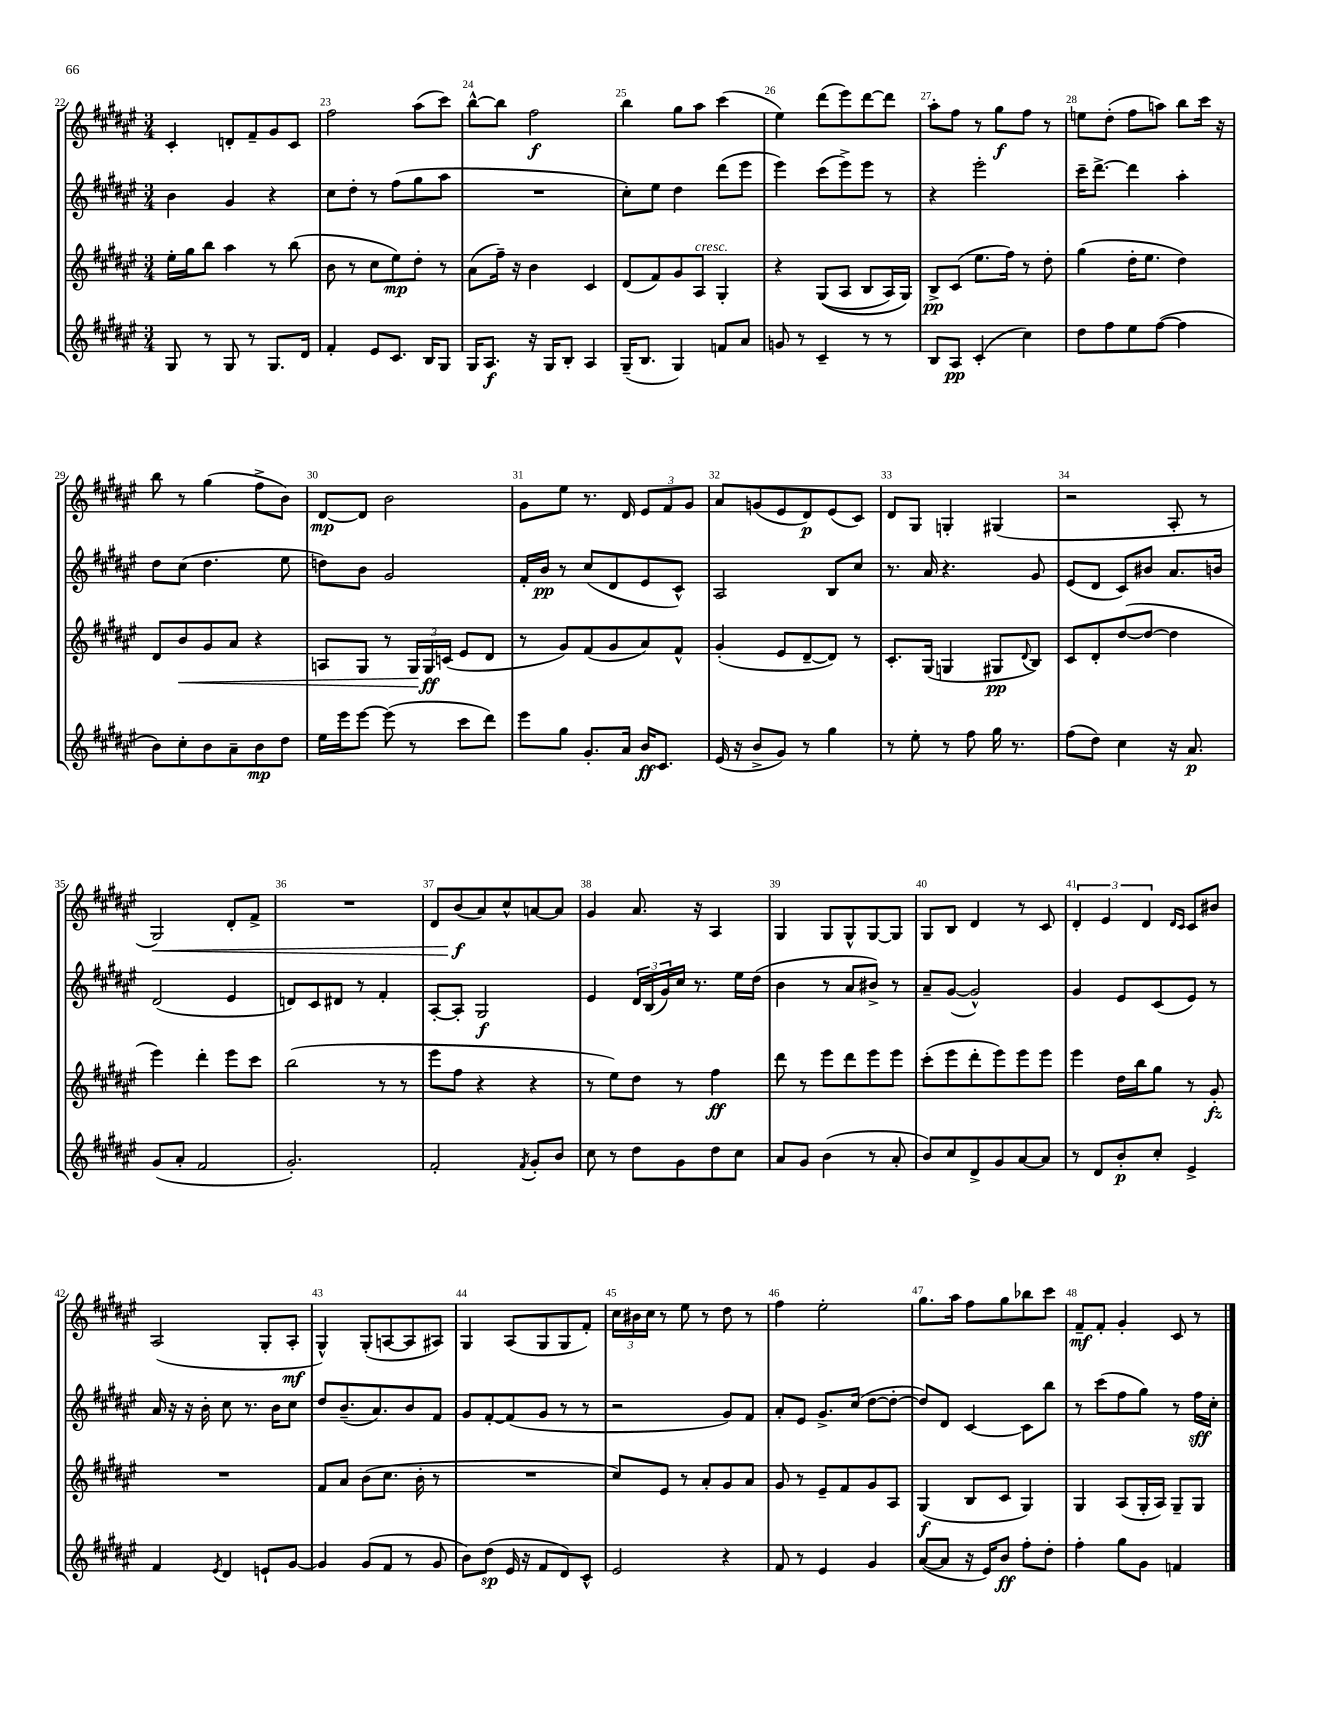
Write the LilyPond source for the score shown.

<<
\new StaffGroup <<
\new Staff = "s0" {
    \clef treble \key fis \major \numericTimeSignature \time 3/4
    cis'4-. d'8-. fis'8-- gis'8 cis'8 |
    fis''2 ais''8( cis'''8) |
    b''8~-^ b''8 fis''2\f |
    b''4 gis''8 ais''8 cis'''4( |
    eis''4) dis'''8( eis'''8) dis'''8~ dis'''8 |
    ais''8-. fis''8 r8 gis''8\f fis''8 r8 |
    e''8 dis''8-.( fis''8 a''8) b''8 cis'''16 r16 |
    b''8 r8 gis''4( fis''8-> b'8) |
    dis'8~\mp dis'8 b'2 |
    gis'8 eis''8 r8. dis'16 \tuplet 3/2 { eis'8 fis'8 gis'8 } |
    ais'8 g'8( eis'8 dis'8\p) eis'8( cis'8) |
    dis'8 gis8 g4-. gis4( |
    r2 ais8-. r8 |
    gis2\<) dis'8-. fis'8-> |
    R2. |
    dis'8 b'8\f\!( ais'8) cis''8-^ a'8~ a'8 |
    gis'4 ais'8. r16 ais4 |
    gis4 gis8 gis8-^ gis8~ gis8 |
    gis8 b8 dis'4 r8 cis'8 |
    \tuplet 3/2 { dis'4-. eis'4 dis'4 } \grace { dis'16 cis'16 } cis'8 bis'8 |
    ais2( gis8-. ais8-.\mf |
    gis4-^) gis8-.( a8~ a8 ais8) |
    gis4 ais8( gis8 gis8 fis'8-.) |
    \tuplet 3/2 { cis''16 bis'16 cis''16 } r8 eis''8 r8 dis''8 r8 |
    fis''4 eis''2-. |
    gis''8. ais''16 fis''8 gis''8 bes''8 cis'''8 |
    fis'8--\mf fis'8-. gis'4-. cis'8 r8 \bar "|." |
}
\new Staff = "s1" {
    \clef treble \key fis \major \numericTimeSignature \time 3/4
    b'4 gis'4 r4 |
    cis''8 dis''8-. r8 fis''8( gis''8 ais''8 |
    R2. |
    cis''8-.) eis''8 dis''4 dis'''8( eis'''8 |
    eis'''4) cis'''8( eis'''8->) eis'''8 r8 |
    r4 eis'''2-. |
    cis'''16-- dis'''8.~-> dis'''4 ais''4-. |
    dis''8 cis''8( dis''4. eis''8 |
    d''8) b'8 gis'2 |
    fis'16-. b'16\pp r8 cis''8( dis'8 eis'8 cis'8-^) |
    ais2 b8 cis''8 |
    r8. ais'16 r4. gis'8 |
    eis'8( dis'8 cis'8) bis'8 ais'8. b'16 |
    dis'2( eis'4 |
    d'8) cis'8 dis'8 r8 fis'4-. |
    ais8~-. ais8-. gis2\f |
    eis'4 \tuplet 3/2 { dis'16 b16( gis'16) } cis''16 r8. eis''16 dis''16( |
    b'4 r8 ais'8 bis'8->) r8 |
    ais'8-- gis'8~( gis'2-^) |
    gis'4 eis'8 cis'8( eis'8) r8 |
    ais'16 r16 r16 b'16-. cis''8 r8. b'16 cis''8 |
    dis''8 b'8.--( ais'8.) b'8 fis'8 |
    gis'8 fis'8~-. fis'8( gis'8 r8 r8 |
    r2 gis'8) fis'8 |
    ais'8-. eis'8 gis'8.-> cis''16( dis''8~ dis''8~-. |
    dis''8) dis'8 cis'4~ cis'8 b''8 |
    r8 cis'''8( fis''8 gis''8) r8 fis''16\sff cis''16-. \bar "|." |
}
\new Staff = "s2" {
    \clef treble \key fis \major \numericTimeSignature \time 3/4
    eis''16-. gis''16 b''8 ais''4 r8 b''8( |
    b'8 r8 cis''8 eis''8\mp) dis''8-. r8 |
    ais'8( fis''16--) r16 b'4 cis'4 |
    dis'8( fis'8) gis'8 ais8^\markup { \italic "cresc." } gis4-. |
    r4 gis8(\( ais8 b8 ais16) gis16\) |
    b8->\pp cis'8( eis''8. fis''16) r8 dis''8-. |
    gis''4( dis''16-. eis''8. dis''4) |
    dis'8 b'8\< gis'8 ais'8 r4 |
    a8 gis8 r8 \tuplet 3/2 { gis16\! gis16\ff c'16( } eis'8 dis'8 |
    r8 gis'8) fis'8( gis'8 ais'8) fis'8-^ |
    gis'4-.( eis'8 dis'8~-- dis'8) r8 |
    cis'8.-. gis16( g4 gis8\pp \appoggiatura { dis'8 } b8) |
    cis'8 dis'8-. dis''8~( dis''8~ dis''4 |
    eis'''4) dis'''4-. eis'''8 cis'''8 |
    b''2( r8 r8 |
    eis'''8 fis''8 r4 r4 |
    r8 eis''8) dis''8 r8 fis''4\ff |
    dis'''8 r8 eis'''8 dis'''8 eis'''8 eis'''8 |
    cis'''8-.( eis'''8 dis'''8-. eis'''8) eis'''8 eis'''8 |
    eis'''4 dis''16 b''16 gis''8 r8 gis'8-.\fz |
    R2. |
    fis'8 ais'8 b'8( cis''8. b'16-. r8 |
    R2. |
    cis''8) eis'8 r8 ais'8-. gis'8 ais'8 |
    gis'8 r8 eis'8-- fis'8 gis'8 ais8 |
    gis4\f( b8 cis'8 gis4) |
    gis4 ais8( gis16-. ais16) gis8-- gis8 \bar "|." |
}
\new Staff = "s3" {
    \clef treble \key fis \major \numericTimeSignature \time 3/4
    gis8 r8 gis8 r8 gis8. dis'16 |
    fis'4-. eis'8 cis'8. b16 gis8 |
    gis16 ais8.\f r16 gis16 b8-. ais4 |
    gis16--( b8. gis4) f'8 ais'8 |
    g'8 r8 cis'4-- r8 r8 |
    b8 ais8\pp cis'4-.( cis''4) |
    dis''8 fis''8 eis''8 fis''8~( fis''4 |
    b'8) cis''8-. b'8 ais'8-- b'8\mp dis''8 |
    eis''16 eis'''16 eis'''8~ eis'''8( r8 cis'''8 dis'''8) |
    eis'''8 gis''8 gis'8.-. ais'16 b'16\ff cis'8. |
    eis'16( r16 b'8-> gis'8) r8 gis''4 |
    r8 eis''8-. r8 fis''8 gis''16 r8. |
    fis''8( dis''8) cis''4 r16 ais'8.\p |
    gis'8( ais'8-. fis'2 |
    gis'2.-.) |
    fis'2-. \acciaccatura { fis'8 } gis'8-. b'8 |
    cis''8 r8 dis''8 gis'8 dis''8 cis''8 |
    ais'8 gis'8 b'4( r8 ais'8-. |
    b'8) cis''8 dis'8-> gis'8 ais'8~ ais'8 |
    r8 dis'8 b'8-.\p cis''8-. eis'4-> |
    fis'4 \acciaccatura { eis'8 } dis'4 e'8-! gis'8~ |
    gis'4 gis'8( fis'8 r8 gis'8 |
    b'8) dis''8\sp( eis'16 r16 fis'8 dis'8) cis'8-^ |
    eis'2 r4 |
    fis'8 r8 eis'4 gis'4 |
    ais'8~( ais'8 r16 eis'16) b'8\ff fis''8-. dis''8-. |
    fis''4-. gis''8 gis'8 f'4 \bar "|." |
}
>>
>>
\layout { \context { \Score currentBarNumber = #22 \override BarNumber.break-visibility = ##(#f #t #t) barNumberVisibility = #all-bar-numbers-visible } }
